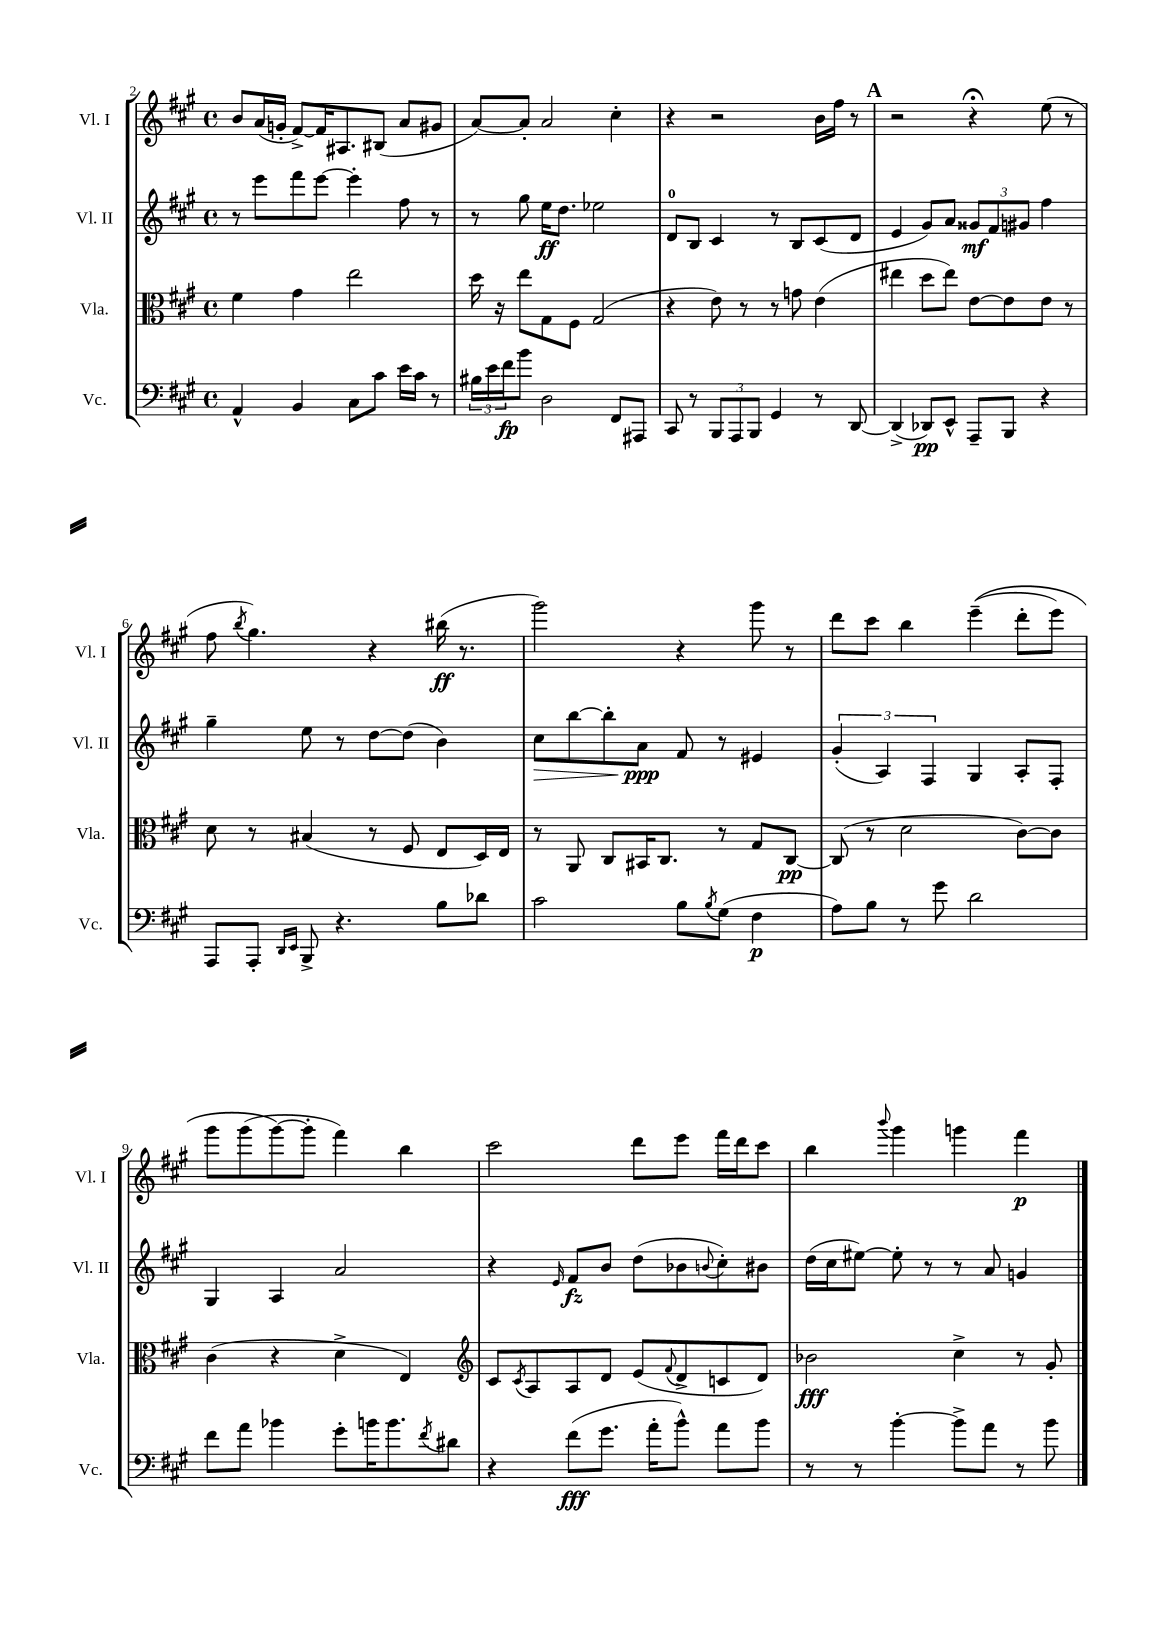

**kern	**kern	**kern	**kern
*staff4	*staff3	*staff2	*staff1
*clefF4	*clefC3	*clefG2	*clefG2
*k[f#c#g#]	*k[f#c#g#]	*k[f#c#g#]	*k[f#c#g#]
*M4/4	*M4/4	*M4/4	*M4/4
*met(c)	*met(c)	*met(c)	*met(c)
4AA^^	4f#	8r	8b
.	.	8eee	(16a
.	.	.	16g'
4BB	4g#	8fff#	[8f#^)
.	.	[8eee	16f#]
.	.	.	8.A#
8C#	2ee	4eee']	.
8c#	.	.	(8B#
16e	.	8ff#	8a
16c#	.	.	.
8r	.	8r	8g#
=	=	=	=
24B#	16dd	8r	[8a)
24e	.	.	.
.	16r	.	.
24f#	.	.	.
8b	8ee	8gg#	8a']
2D	8G#	16ee	2a
.	.	8.dd	.
.	8F#	.	.
.	(2G#	2ee-	.
8FF#	.	.	4cc#'
8AAA#	.	.	.
=	=	=	=
8CC#	4r	8d	4r
8r	.	8B	.
12BBB	8e)	4c#	2r
12AAA	.	.	.
.	8r	.	.
12BBB	.	.	.
4GG#	8r	8r	.
.	8g	8B	.
8r	(4e	(8c#	16b
.	.	.	16ff#
[8DD	.	8d	8r
=	=	=	=
(4DD^]	4ee#	4e	2r
8DD-)	8dd	8g#)	.
8EE^^	8ee#)	8a	.
8AAA~	[8e	12g##	4r;
.	.	12f#	.
8BBB	8e]	.	.
.	.	12g#	.
4r	8e	4ff#	(8ee
.	8r	.	8r
=	=	=	=
8AAA	8d	4gg#~	8ff#
.	.	.	8qbb
8AAA'	8r	.	4.gg#)
16qqDD	.	.	.
16qqEE	.	.	.
8BBB^	(4B#	8ee	.
4.r	.	8r	.
.	8r	[8dd	4r
.	8F#	(8dd]	.
8B	8E	4b)	(16bb#
.	.	.	8.r
8d-	16D)	.	.
.	16E	.	.
=	=	=	=
2c#	8r	8cc#	2ggg#)
.	8AA	[8bb	.
.	8C#	8bb']	.
.	16BB#	8a	.
.	8.C#	.	.
8B	.	8f#	4r
8qB	.	.	.
(8G#	8r	8r	.
4F#	8G#	4e#	8ggg#
.	[8C#	.	8r
=	=	=	=
8A)	(8C#]	(6g#'	8ddd
8B	8r	.	8ccc#
.	.	6A)	.
8r	2d	.	4bb
.	.	6F#	.
8g#	.	.	.
2d	.	4G#	&((4eee~
.	[8c#)	8A'	8ddd'
.	8c#]	8F#'	8eee)
=	=	=	=
8f#	(4c#	4G#	8ggg#
8a	.	.	(8ggg#
4b-	4r	4A	[8ggg#&)
.	.	.	8ggg#']
8g#'	4d^	2a	4fff#)
16b	.	.	.
8.b	.	.	.
.	4E)	.	4bb
8qf#	.	.	.
8d#	.	.	.
=	=	=	=
*	*clefG2	*	*
4r	8c#	4r	2ccc#
.	8qc#	.	.
.	8A	.	.
.	.	16qqe	.
(8f#	8A	8f#	.
8.g#	8d	8b	.
.	(8e	(8dd	8ddd
16a'	.	.	.
.	8qqf#	.	.
8b^^)	8d^	8b-	8eee
.	.	8qqb	.
8a	8c	8cc#')	16fff#
.	.	.	16ddd
8b	8d)	8b#	8ccc#
=	=	=	=
8r	2b-	(16dd	4bb
.	.	16cc#	.
8r	.	[8ee#)	.
.	.	.	8qqbbb
[4b'	.	8ee#']	4ggg#
.	.	8r	.
8b^]	4cc#^	8r	4ggg
8a	.	8a	.
8r	8r	4g	4fff#
8b	8g#'	.	.
==	==	==	==
*-	*-	*-	*-
